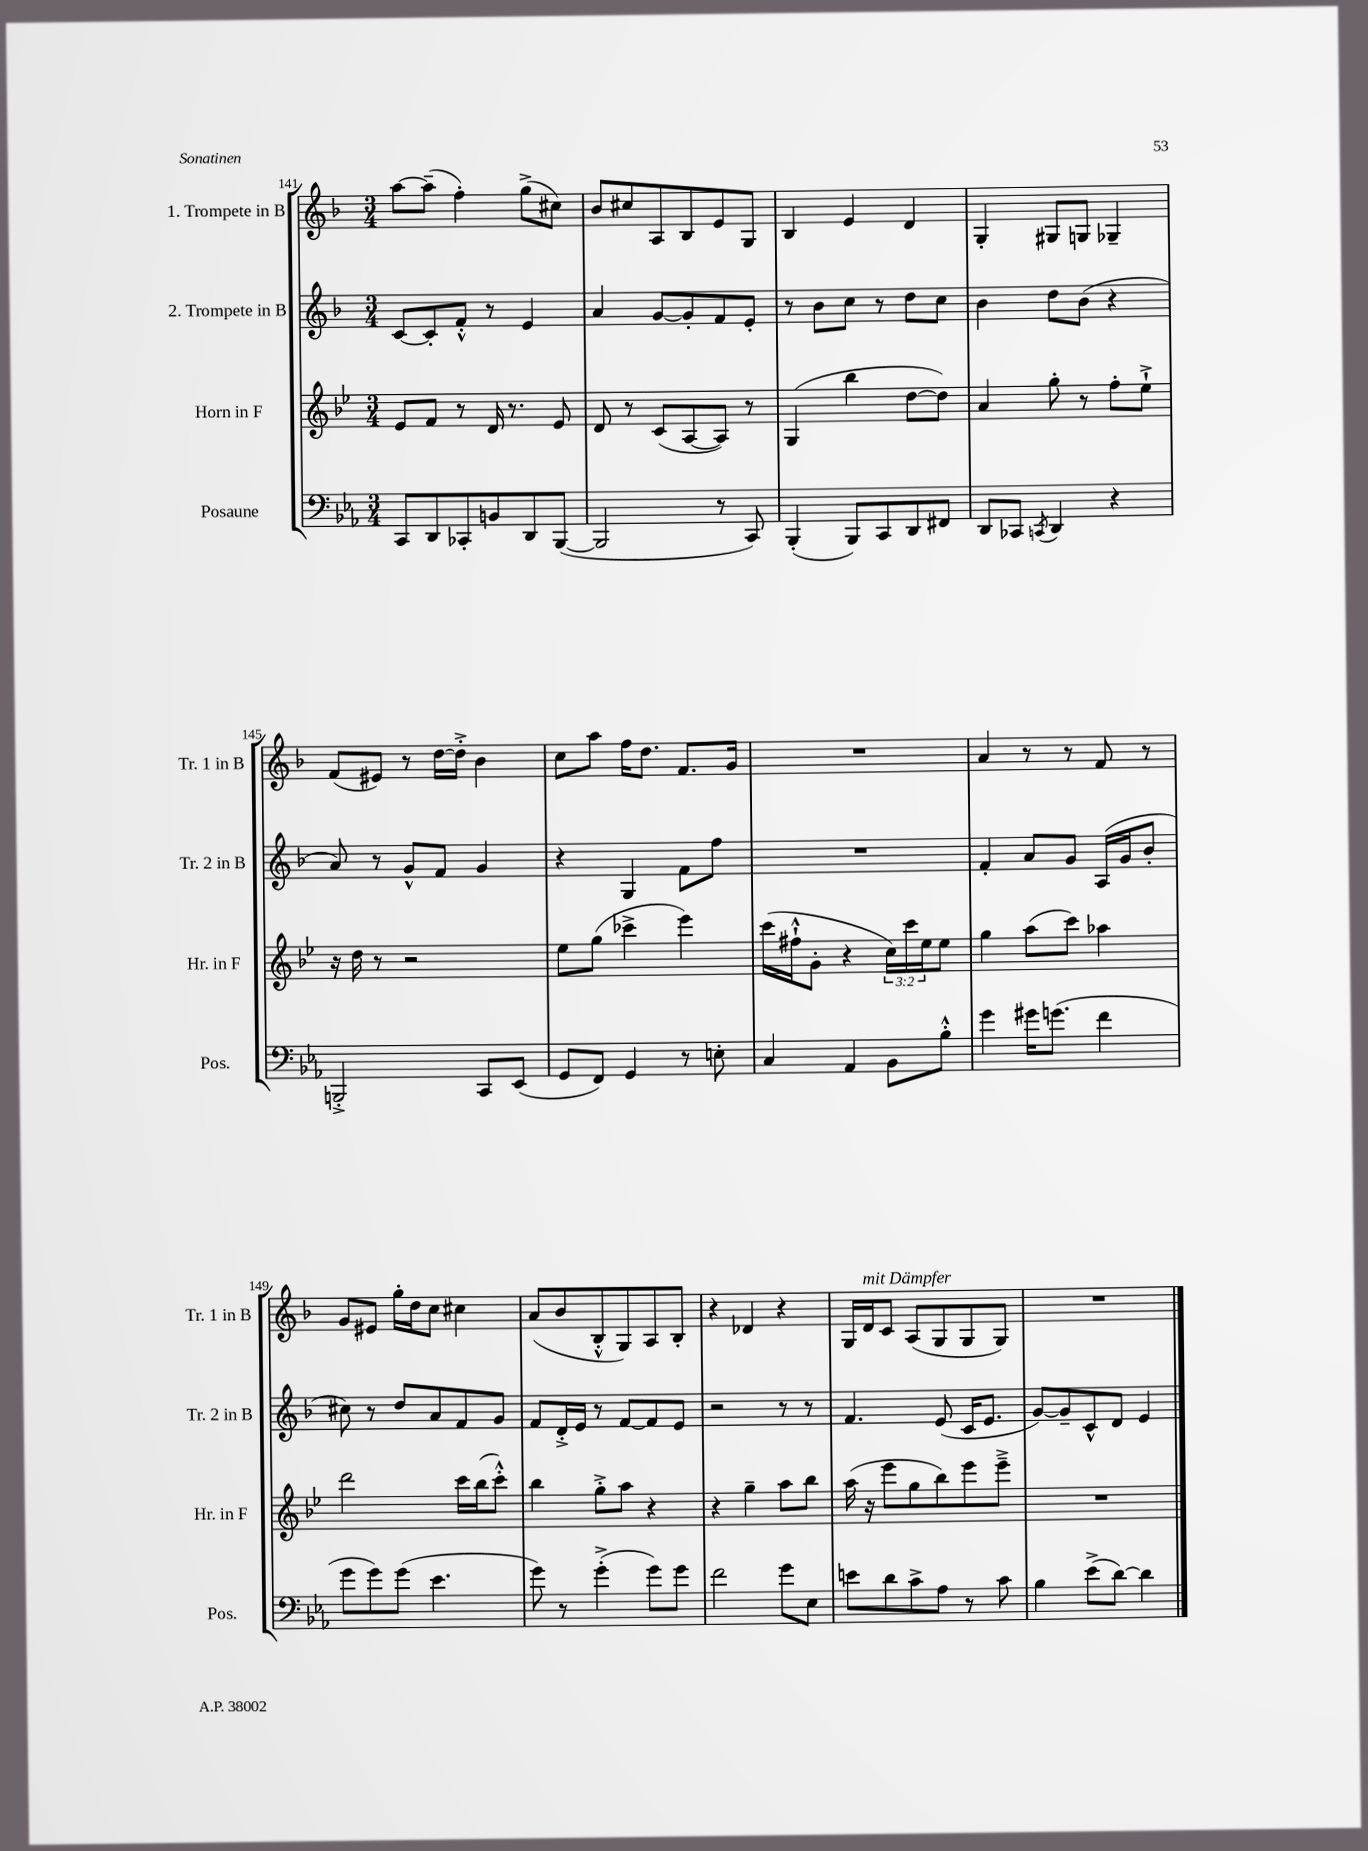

**kern	**kern	**kern	**kern
*staff4	*staff3	*staff2	*staff1
*clefF4	*clefG2	*clefG2	*clefG2
*k[b-e-a-]	*k[b-e-]	*k[b-]	*k[b-]
*M3/4	*M3/4	*M3/4	*M3/4
8CC	8e-	[8c	[8aa
8DD	8f	8c']	(8aa~]
8CC-'	8r	8f'^^	4ff')
8BB	16d	8r	.
.	8.r	.	.
8DD	.	4e	(8gg^
([8BBB-	8e-	.	8cc#)
=	=	=	=
2BBB-]	8d	4a	8b-
.	8r	.	8cc#
.	(8c	[8g	8A
.	[8A	8g']	8B-
8r	8A])	8f	8e
8CC)	8r	8e'	8G
=	=	=	=
(4BBB-'	(4G	8r	4B-
.	.	8b-	.
8BBB-)	4bb-	8cc	4e
8CC	.	8r	.
8DD	[8dd	8dd	4d
8FF#	8dd])	8cc	.
=	=	=	=
8DD	4a	4b-	4G'
8CC-	.	.	.
8qCC	.	.	.
4DD	8gg'	8dd	8G#
.	8r	(8b-	8G
4r	8ff'	4r	4G-~
.	8ee-`^	.	.
=	=	=	=
2BBB'^	16r	8a)	(8f
.	16dd	.	.
.	8r	8r	8e#)
.	2r	8g^^	8r
.	.	8f	[16dd
.	.	.	16dd'^]
8CC	.	4g	4b-
(8EE-	.	.	.
=	=	=	=
8GG	8ee-	4r	8cc
8FF)	(8gg	.	8aa
4GG	4ccc-^	4G	16ff
.	.	.	8.dd
8r	4eee-)	8f	8.f
8E'	.	8ff	.
.	.	.	16g
=	=	=	=
4C	(16ccc	2.r	2.r
.	16ff#`^^	.	.
.	8g'	.	.
4AA-	4r	.	.
8BB-	24cc)	.	.
.	24ccc	.	.
.	24ee-	.	.
8B-'^^	8ee-	.	.
=	=	=	=
4g	4gg	4f'	4a
16g#	(8aa	8a	8r
(8.g	.	.	.
.	8ccc)	8g	8r
4f	4aa-	(16A	8f
.	.	16g	.
.	.	8b-'	8r
=	=	=	=
8g	2ddd	8cc#)	8g
8g)	.	8r	8e#
(8g	.	8dd	16gg'
.	.	.	16dd
4.e-	.	8a	8cc
.	16ccc	8f	4cc#
.	(16bb-	.	.
.	8ccc'^^)	8g	.
=	=	=	=
8g)	4bb-	8f	(8a
8r	.	16d'^	8b-
.	.	16e	.
(4g'^	8gg'^	8r	8B-'^^
.	8aa	[8f	8G)
8g)	4r	8f]	8A
8g	.	8e	8B-'
=	=	=	=
2f	4r	2r	4r
.	4gg~	.	4d-
8g	8aa	8r	4r
8E-	8bb-	8r	.
=	=	=	=
8e	(16aa	4.f	16G
.	16r	.	16d
8d	8eee-	.	8c
8c^	8gg	.	(8A
8A-	8bb-)	(8e	8G
8r	8eee-	16c	8G
.	.	8.e	.
8c	8eee-~^	.	8G)
=	=	=	=
4B-	2.r	[8g)	2.r
.	.	8g~]	.
(8e-^	.	8c^^	.
[8d)	.	8d	.
4d]	.	4e	.
==	==	==	==
*-	*-	*-	*-
